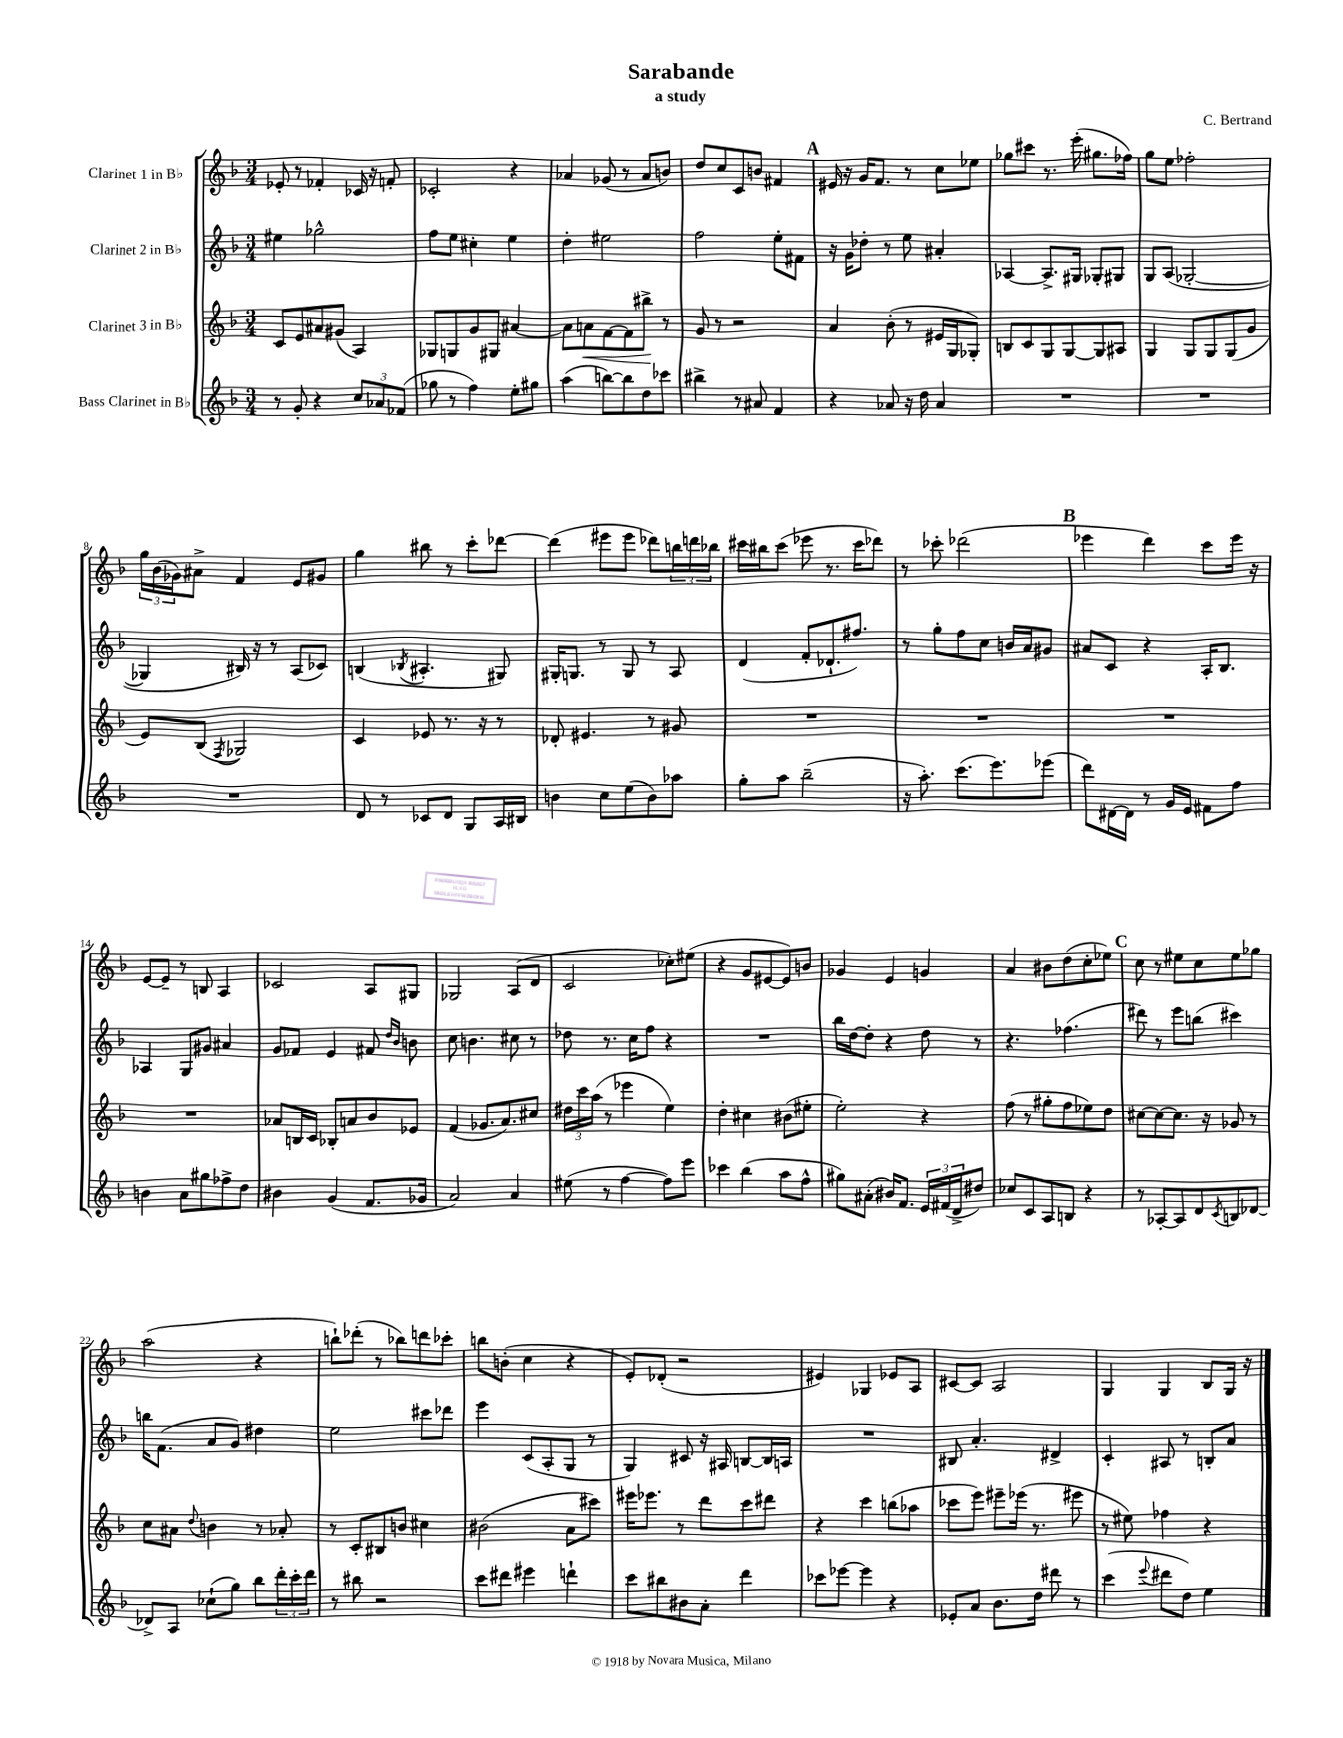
\header { title = "Sarabande" composer = "C. Bertrand" subtitle = "a study" }
<<
\new StaffGroup <<
\new Staff = "s0" \with { instrumentName = "Clarinet 1 in Bb" } {
    \clef treble \key f \major \numericTimeSignature \time 3/4
    ees'8-. r8 fes'4-. ces'16 r16 f'8-. |
    ces'2-. r4 |
    aes'4 ges'8( r8 aes'8 b'8) |
    d''8 c''8 c'8 b'8 fis'4 |
    \mark \markup { \bold "A" } eis'16 r16 g'16 f'8. r8 c''8 ees''8 |
    ges''8 cis'''8 r8. e'''16-.( gis''8. fes''16) |
    g''8 e''8 fes''2-. |
    \tuplet 3/2 { g''16 bes'16( ges'16) } ais'8-> f'4 e'8 gis'8 |
    g''4 bis''8 r8 c'''8-. des'''8~ |
    des'''4( eis'''8 eis'''8 des'''8) \tuplet 3/2 { b''16 d'''16 bes''16 } |
    cis'''16 bis''16 cis'''8( ees'''8 r8. cis'''16 des'''8) |
    r8 ces'''8-. des'''2( |
    \mark \markup { \bold "B" } ees'''4 d'''4) c'''8 ees'''16 r16 |
    e'8~ e'8-- r8 b8 a4 |
    ces'2 a8 gis8 |
    ges2 a8( d'8 |
    c'2 ces''8-.) eis''8( |
    r4 g'8 eis'8~ eis'8) b'8 |
    ges'4 e'4 g'4 |
    a'4 bis'8 d''8( c''8-. ees''8) |
    \mark \markup { \bold "C" } c''8 r8 eis''8 c''8 eis''8 ges''8 |
    a''2( r4 |
    b''8-!) des'''8-.( r8 bes''8) d'''8 ces'''8-. |
    b''8 b'8-.( c''4 r4 |
    e'8-.) des'8-.( r2 |
    eis'4) ges4 ees'8 a8 |
    cis'8~ cis'8 a2 |
    g4 g4 bes8 g16 r16 \bar "|." |
}
\new Staff = "s1" \with { instrumentName = "Clarinet 2 in Bb" } {
    \clef treble \key f \major \numericTimeSignature \time 3/4
    eis''4 ges''2-^ |
    f''8 e''8 cis''4-. e''4 |
    d''4-. eis''2 |
    f''2 e''8-. fis'8 |
    \mark \markup { \bold "A" } r16 g'16 des''8-. r8 e''8 ais'4-. |
    aes4~ aes8.-> gis16 ges8-. gis8 |
    g8 a8( ges2~-. |
    ges4 bis16) r16 r8 a8( ces'8) |
    b4( \acciaccatura { bes8 } ais4.-. gis8) |
    gis16-. g8. r8 g8 r8 a8 |
    d'4( f'8-. des'8.-! fis''8.) |
    r8 g''8-. f''8 c''8 b'16 a'16 gis'8 |
    \mark \markup { \bold "B" } ais'8 c'8 r4 a16-. bes8. |
    aes4 g8 gis'8 ais'4 |
    g'8 fes'8 e'4 fis'8 \grace { d''16 bes'16 } b'8 |
    c''8 b'4. cis''8 r8 |
    des''8 r8. c''16 f''8 r4 |
    R2. |
    bes''16 d''16~ d''8-. r4 d''8 r8 |
    r4. fes''4.( |
    \mark \markup { \bold "C" } dis'''8) r8 e'''8 b''8( cis'''4) |
    b''16 f'8.( a'8 g'8) dis''4 |
    e''2 cis'''8 des'''8 |
    e'''4 c'8( a8-. g8 r8 |
    g4) cis'8 r16 ais16 b8~ b16 a16 |
    R2. |
    bis8 a'4.-. dis'4-> |
    c'4-. ais8 r8 b8-. a'8 \bar "|." |
}
\new Staff = "s2" \with { instrumentName = "Clarinet 3 in Bb" } {
    \clef treble \key f \major \numericTimeSignature \time 3/4
    c'8 e'8 ais'8 gis'8( a4) |
    ges8 g8 g'8 gis8 ais'4~ |
    ais'8 a'8\< f'8~ f'8 bis''8->\! r8 |
    g'8 r8 r2 |
    \mark \markup { \bold "A" } a'4 bes'8-.( r8 eis'16 g16 ges8-.) |
    b8 c'8 g8 g8~ g8 ais8 |
    g4 g8 g8 g8( g'8 |
    e'8) bes8( \acciaccatura { f8 } ges2) |
    c'4 ees'8 r8. r16 r8 |
    des'8-. eis'4. r8 gis'8 |
    R2. |
    R2. |
    \mark \markup { \bold "B" } R2. |
    R2. |
    aes'8 b16 c'16 bes8-. a'8 bes'8 ees'8 |
    f'4( ges'8. a'8.) cis''8 |
    \tuplet 3/2 { dis''16 c'''16 a''16( } r8 ees'''4 e''4) |
    d''4-. cis''4 bis'8( eis''8-. |
    e''2-.) r4 |
    f''8( r8 gis''8-. f''8 ees''8) d''8 |
    \mark \markup { \bold "C" } cis''8~ cis''8~ cis''8. r16 ges'8 r8 |
    c''8 ais'8 \appoggiatura { d''8 } b'4 r8 aes'8-. |
    r8 c'8-. bis8 b'8 cis''4 |
    bis'2( a'8 cis'''8) |
    eis'''16 ees'''8. r8 d'''8 c'''8 dis'''8 |
    r4 c'''4 b''8( aes''8 |
    ces'''8 e'''8) eis'''8-- ees'''16( r8. eis'''8 |
    r8 eis''8) fes''4 r4 \bar "|." |
}
\new Staff = "s3" \with { instrumentName = "Bass Clarinet in Bb" } {
    \clef treble \key f \major \numericTimeSignature \time 3/4
    r8 g'8-. r4 \tuplet 3/2 { c''8 aes'8 fes'8( } |
    ges''8 r8 f''4) e''8-. gis''8 |
    a''4( b''8~) b''8 d''8 ces'''8 |
    bis''4-> r8 ais'8 f'4 |
    \mark \markup { \bold "A" } r4 aes'8 r16 d''16 aes'4 |
    R2. |
    R2. |
    R2. |
    d'8 r8 ces'8 d'8 g8 a16 bis16 |
    b'4 c''8 e''8( b'8) aes''8 |
    g''8-. a''8 bes''2--( |
    r16 a''8.-.) c'''8.( e'''8.) ees'''8( |
    \mark \markup { \bold "B" } d'''8) dis'16~ dis'16 r8 g'16 e'16 fis'8 f''8 |
    b'4 a'8 gis''8 fes''8-> d''8 |
    bis'4 g'4( f'8. ges'16 |
    a'2) a'4 |
    eis''8( r8 f''4~ f''8) e'''8 |
    ces'''4 bes''4( a''8 f''8-^ |
    gis''8) ais'8-.( bis'16) f'8. \tuplet 3/2 { e'16 fis'16( d'16-> } dis''8) |
    ces''8 c'8 a8 b8 r4 |
    \mark \markup { \bold "C" } r8 aes8~-. aes8 d'8 \acciaccatura { c'8 } b8 des'8~ |
    des'8-> a8 ces''8-!( g''8) bes''8 \tuplet 3/2 { d'''16-. c'''16-. d'''16 } |
    r8 bis''8 r2 |
    c'''8 dis'''8 eis'''4 d'''4-! |
    c'''8 bis''8 bis'8 a'8-. d'''4 |
    ces'''8 ees'''8~ ees'''4 r4 |
    ees'8-. a'8 bes'8. d''16 dis'''8 r8 |
    c'''4( \appoggiatura { e'''8 } dis'''8 d''8) e''4 \bar "|." |
}
>>
>>
